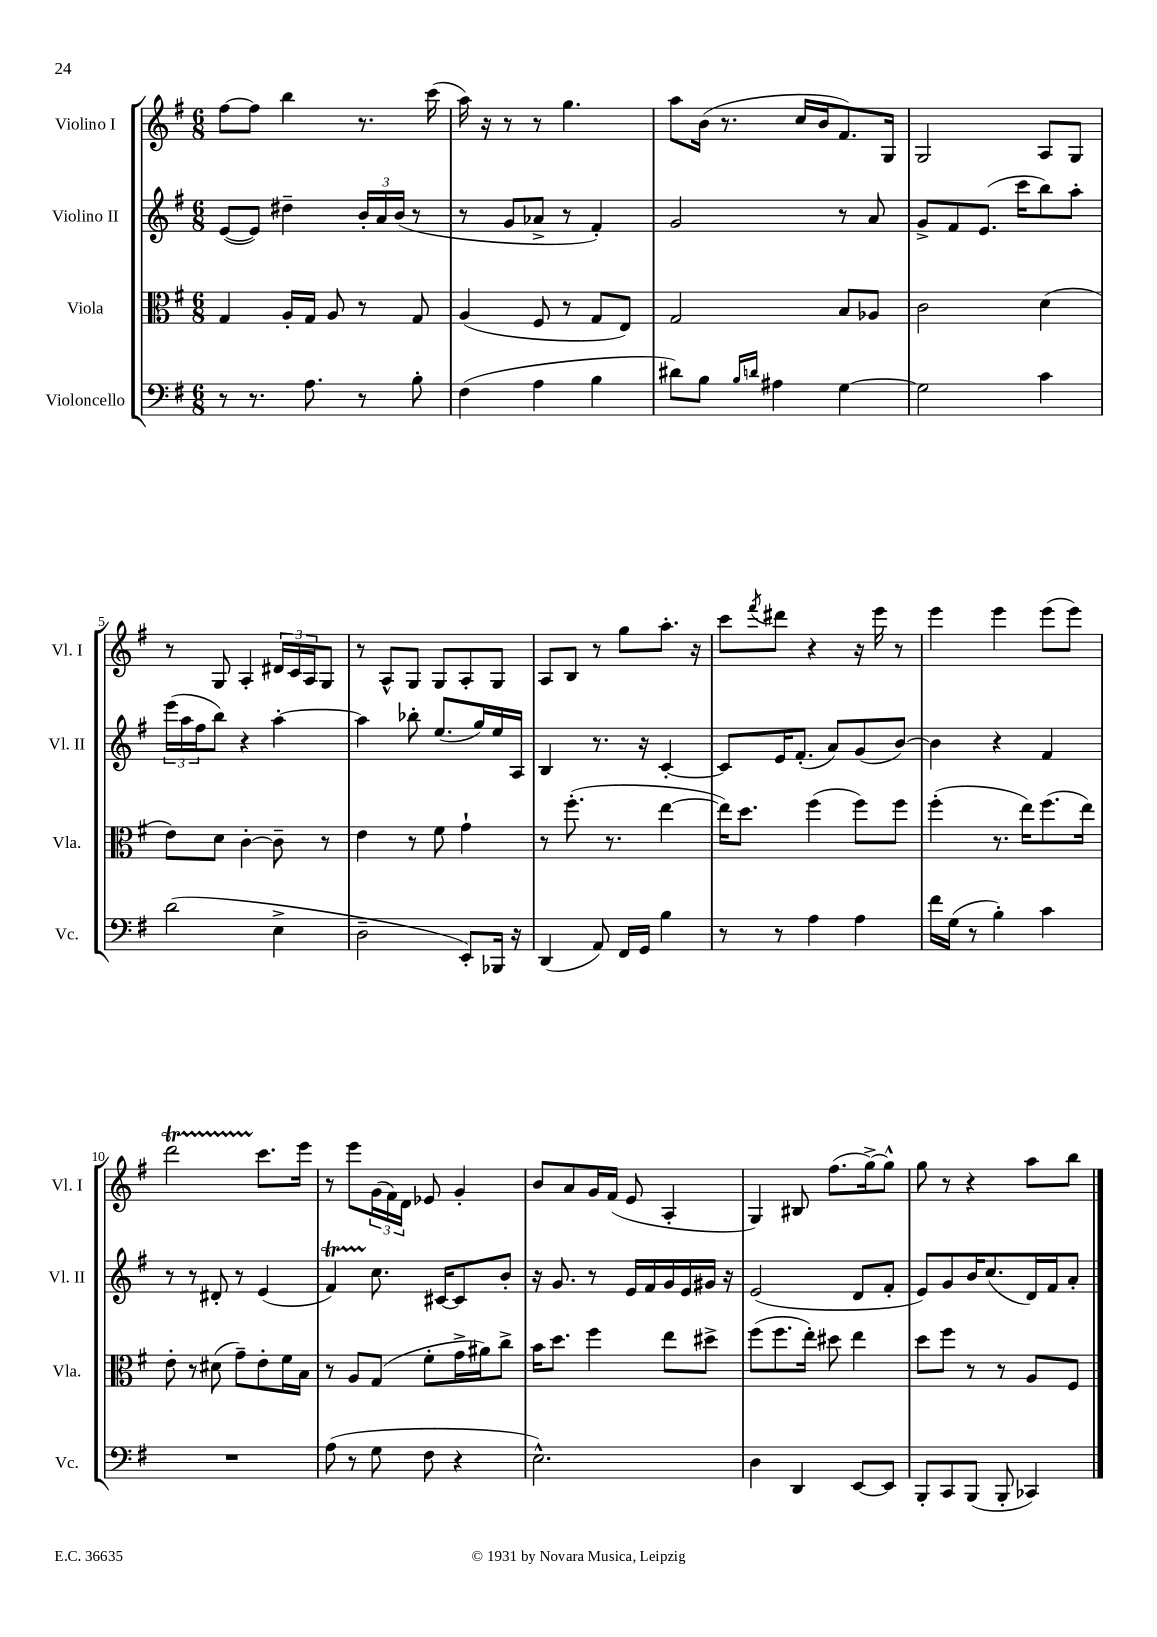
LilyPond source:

<<
\new StaffGroup <<
\new Staff = "s0" \with { instrumentName = "Violino I" shortInstrumentName = "Vl. I" } {
    \clef treble \key g \major \numericTimeSignature \time 6/8
    fis''8~ fis''8 b''4 r8. c'''16( |
    a''16) r16 r8 r8 g''4. |
    a''8 b'16( r8. c''16 b'16 fis'8.) g16 |
    g2 a8 g8 |
    r8 g8 a4-. \tuplet 3/2 { dis'16 c'16 a16 } g8 |
    r8 a8-^ g8 g8 a8-. g8 |
    a8 b8 r8 g''8 a''8.-. r16 |
    c'''8 \acciaccatura { fis'''8 } dis'''8 r4 r16 e'''16 r8 |
    e'''4 e'''4 e'''8( e'''8) |
    d'''2\startTrillSpan c'''8.\stopTrillSpan e'''16 |
    r8 e'''8 \tuplet 3/2 { g'16( fis'16) d'16 } ees'8 g'4-. |
    b'8 a'8 g'16 fis'16( e'8 a4-. |
    g4) bis8 fis''8.( g''16~->) g''8-^ |
    g''8 r8 r4 a''8 b''8 \bar "|." |
}
\new Staff = "s1" \with { instrumentName = "Violino II" shortInstrumentName = "Vl. II" } {
    \clef treble \key g \major \numericTimeSignature \time 6/8
    e'8~( e'8) dis''4-- \tuplet 3/2 { b'16-. a'16 b'16( } r8 |
    r8 g'8 aes'8-> r8 fis'4-.) |
    g'2 r8 a'8 |
    g'8-> fis'8 e'8.( c'''16 b''8) a''8-. |
    \tuplet 3/2 { e'''16( a''16 fis''16 } b''8) r4 a''4~-. |
    a''4 bes''8-. e''8.( g''16) e''16 a16 |
    b4 r8. r16 c'4~-. |
    c'8 e'16 fis'8.-.( a'8) g'8( b'8~) |
    b'4 r4 fis'4 |
    r8 r8 dis'8-. r8 e'4( |
    fis'4\startTrillSpan) c''8.\stopTrillSpan cis'16~ cis'8 b'8-. |
    r16 g'8. r8 e'16 fis'16 g'16 e'16 gis'16 r16 |
    e'2( d'8 fis'8-. |
    e'8) g'8 b'16 c''8.( d'16) fis'16 a'8-. \bar "|." |
}
\new Staff = "s2" \with { instrumentName = "Viola" shortInstrumentName = "Vla." } {
    \clef alto \key g \major \numericTimeSignature \time 6/8
    g4 a16-. g16 a8 r8 g8 |
    a4( fis8 r8 g8 e8) |
    g2 b8 aes8 |
    c'2 d'4( |
    e'8) d'8 c'4~-. c'8-- r8 |
    e'4 r8 fis'8 g'4-! |
    r8 fis''8.-.( r8. e''4~ |
    e''16) d''8. fis''4( fis''8) fis''8 |
    fis''4-.( r8. e''16) fis''8.( e''16) |
    e'8-. r8 dis'8( g'8--) e'8-. fis'16 b16 |
    r8 a8 g8( fis'8-. g'16-> ais'16) c''8-> |
    b'16 d''8. fis''4 e''8 dis''8-> |
    fis''8( fis''8. e''16-.) dis''8 e''4 |
    d''8 fis''8 r8 r8 a8 fis8 \bar "|." |
}
\new Staff = "s3" \with { instrumentName = "Violoncello" shortInstrumentName = "Vc." } {
    \clef bass \key g \major \numericTimeSignature \time 6/8
    r8 r8. a8. r8 b8-. |
    fis4( a4 b4 |
    dis'8) b8 \grace { b16 d'16 } ais4 g4~ |
    g2 c'4 |
    d'2( e4-> |
    d2-- e,8-.) bes,,16 r16 |
    d,4( a,8) fis,16 g,16 b4 |
    r8 r8 a4 a4 |
    fis'16 g16( r8 b4-.) c'4 |
    R2. |
    a8( r8 g8 fis8 r4 |
    e2.-^) |
    d4 d,4 e,8~ e,8 |
    b,,8-. c,8 b,,8( b,,8-. ces,4) \bar "|." |
}
>>
>>
